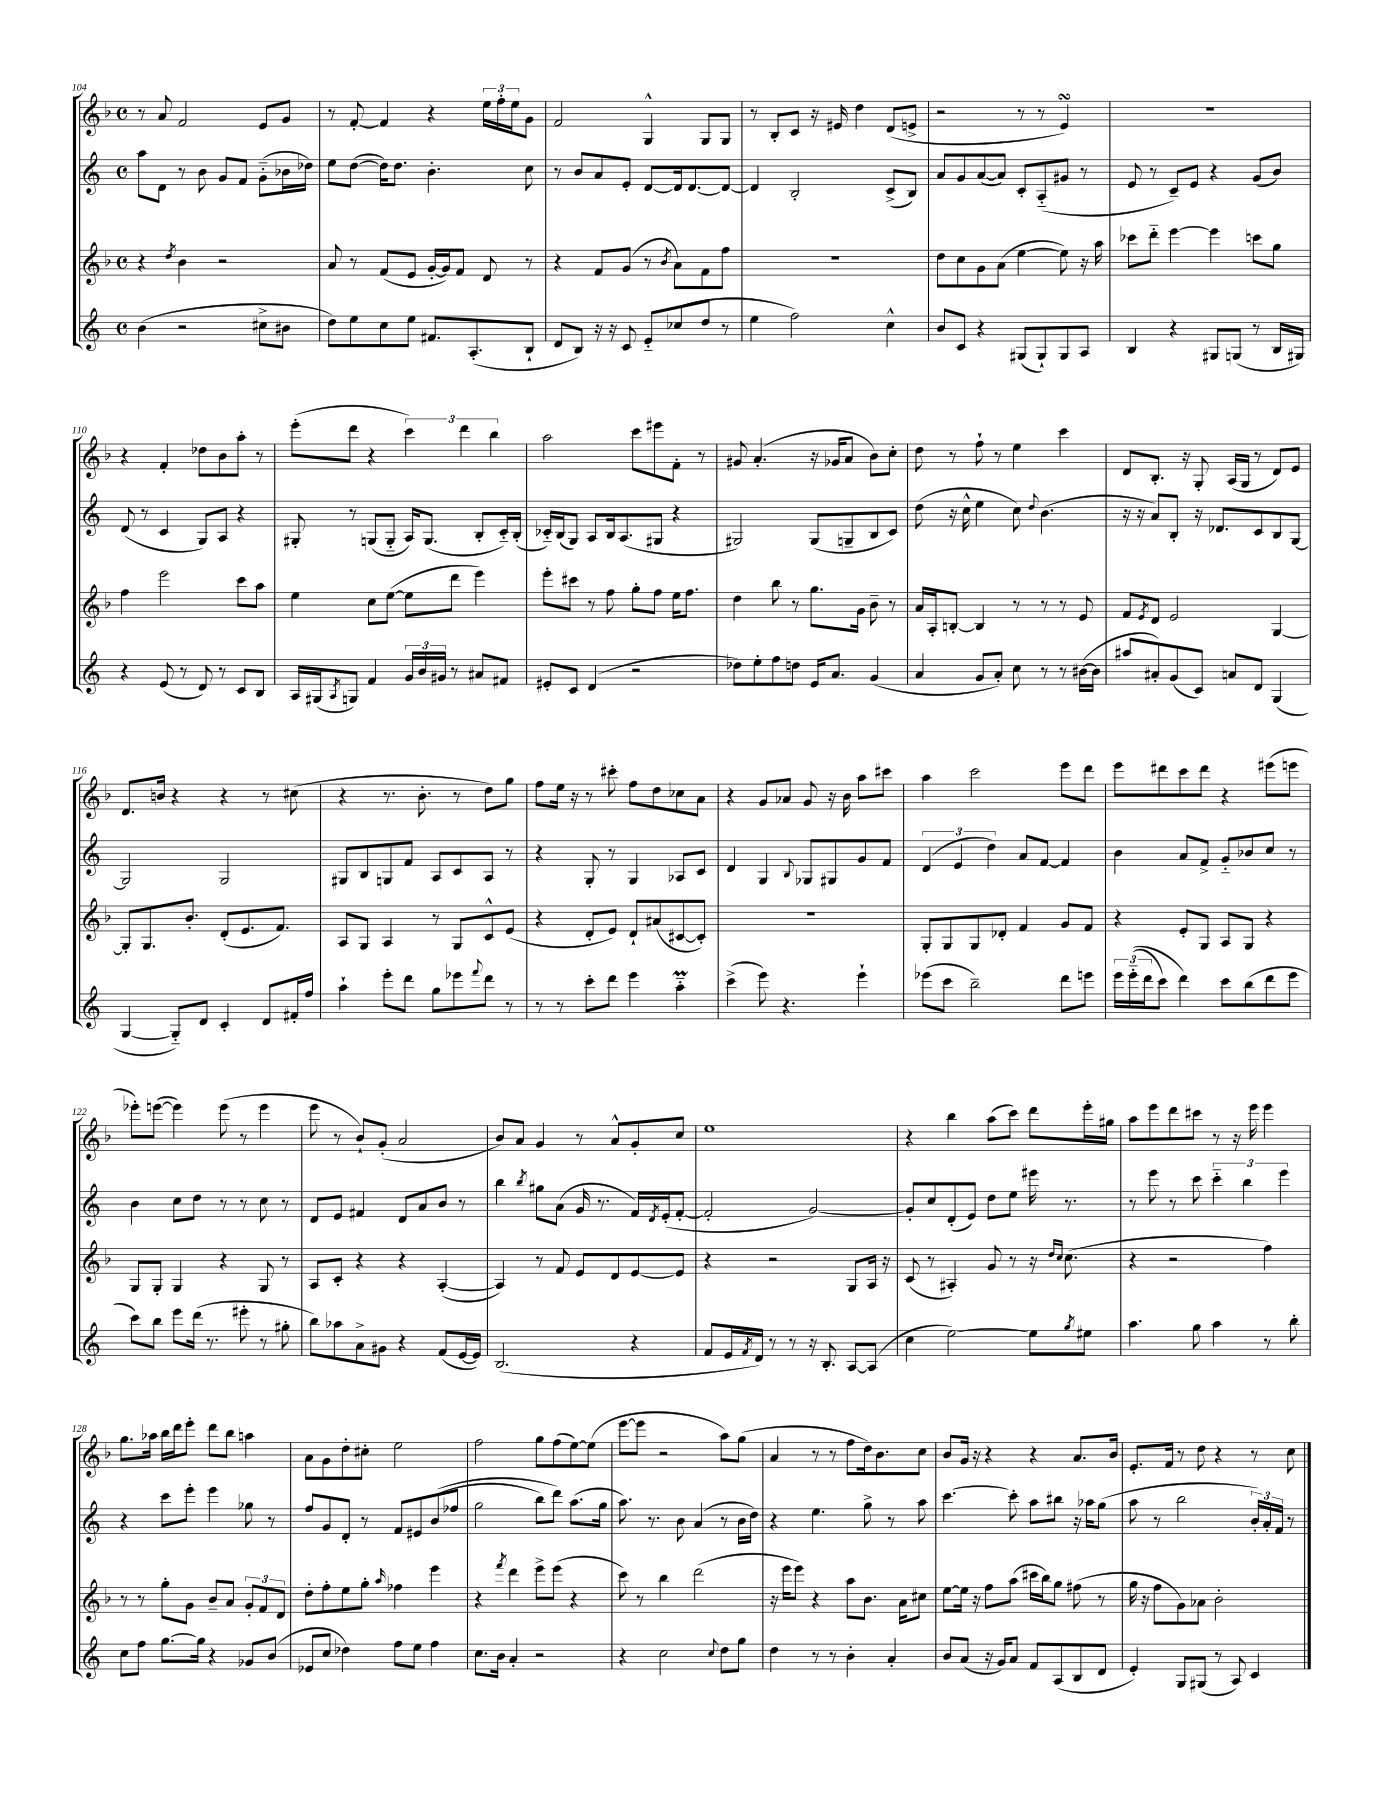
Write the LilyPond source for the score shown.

<<
\new StaffGroup <<
\new Staff = "s0" {
    \clef treble \key f \major \defaultTimeSignature \time 4/4
    r8 a'8 f'2 e'8 g'8 |
    r8 f'8~-. f'4 r4 \tuplet 3/2 { e''16 f''16-. e''16 } g'8 |
    f'2 g4-^ g8 g8 |
    r8 bes8-. c'8 r16 eis'16 d''4 d'8( e'8-> |
    r2 r8 r8 e'4\turn) |
    R1 |
    r4 f'4-. des''8 bes'8 a''8-. r8 |
    e'''8-.( d'''8 r4 \tuplet 3/2 { c'''4) d'''4 bes''4 } |
    a''2 c'''8 eis'''8 f'8-. r8 |
    gis'8 a'4.-.( r16 ges'16 a'8 bes'8) c''8-. |
    d''8 r8 f''8-! r8 e''4 c'''4 |
    d'8 bes8.-. r16 g8-. a16( g16 r8 d'8) e'8 |
    d'8. b'16 r4 r4 r8 cis''8( |
    r4 r8. bes'8.-. r8 d''8) g''8 |
    f''8 e''16 r16 r8 cis'''8-. f''8 d''8 ces''8 a'8 |
    r4 g'8 aes'8 g'8 r16 bes'16 a''8 cis'''8 |
    a''4 c'''2 e'''8 d'''8 |
    e'''8 dis'''8 c'''8 dis'''8 r4 eis'''8( e'''8 |
    ees'''8-.) e'''8~( e'''4) e'''8( r8 e'''4 |
    e'''8 r8 bes'8-!) g'8-.( a'2 |
    bes'8) a'8 g'4 r8 a'8-^ g'8-. c''8 |
    e''1 |
    r4 bes''4 a''8( c'''8) d'''8 e'''16-. gis''16 |
    a''8 e'''8 d'''8 cis'''8 r8 r16 e'''16 e'''4 |
    g''8. aes''16 bes''16 d'''16 e'''8-. d'''8 bes''8 a''4 |
    a'8 g'8 d''8-. cis''8-. e''2 |
    f''2 g''8 f''8( e''8~) e''8( |
    e'''8~ e'''8 r2 a''8) g''8( |
    a'4 r8 r8 f''8 d''16) bes'8. c''8 |
    bes'8 g'16 r16 r4 r4 a'8. bes'16 |
    e'8.-. f'16 r8 d''8 r4 r8 c''8 \bar "|." |
}
\new Staff = "s1" {
    \clef treble \key c \major \defaultTimeSignature \time 4/4
    a''8 d'8 r8 b'8 g'8 f'8 g'8-_( bes'16 des''16) |
    e''8 d''8~( d''16) d''8. b'4.-. c''8 |
    r8 b'8 a'8 e'8-. d'8~ d'16 d'8.~ d'8~ |
    d'4 b2-. c'8->( b8) |
    a'8 g'8 a'8~( a'8) c'8-. a8-_( gis'8 r8 |
    e'8 r8 c'8--) e'8 r4 g'8( b'8) |
    d'8( r8 c'4 g8) a8 r4 |
    gis8-. r8 g8( g8-_ a16) g8.( b8-. c'16-_) b16-.( |
    ces'16-_) b16( g8) a8 b16 a8.( gis8 r4 |
    gis2) gis8( g8-- b8 c'8) |
    d''8( r16 c''16-^ e''4 c''8) \appoggiatura { d''8 } b'4.( |
    r16 r16 a'8) b8-. r16 des'8. c'8 b8 g8~ |
    g2 g2 |
    gis8 b8 g8 f'8 a8 c'8 a8 r8 |
    r4 g8-. r8 g4 aes8 c'8 |
    d'4 g4 \appoggiatura { b8 } ges8 gis8 g'8 f'8 |
    \tuplet 3/2 { d'4( e'4 d''4) } a'8 f'8~ f'4 |
    b'4 a'8 f'8-> g'8-_ bes'8 c''8 r8 |
    b'4 c''8 d''8 r8 r8 c''8 r8 |
    d'8 e'8 fis'4 d'8 a'8 b'8 r8 |
    b''4 \acciaccatura { b''8 } gis''8 a'8( g'16 r8. f'16) \acciaccatura { d'8 } e'16-.( f'8~-. |
    f'2-. g'2~) |
    g'8-. c''8 d'8-.( e'8) d''8 e''8 eis'''16 r8. |
    r8 e'''8 r8 c'''8 \tuplet 3/2 { c'''4-_ b''4 e'''4 } |
    r4 c'''8 e'''8-. e'''4 ges''8 r8 |
    f''8 g'8 d'8-. r8 f'8 eis'8 b'8(\( fes''8 |
    g''2 b''8) d'''8\) a''8.( g''16 |
    a''8.) r8. b'8 a'4( r8 b'16 d''16) |
    r4 e''4. g''8-> r8 a''8 |
    c'''4.~ c'''8-. a''8 bis''8 r16 aes''16 g''8( |
    a''8 r8 b''2 \tuplet 3/2 { b'16-.) a'16-. f'16 } r8 \bar "|." |
}
\new Staff = "s2" {
    \clef treble \key f \major \defaultTimeSignature \time 4/4
    r4 \acciaccatura { d''8 } bes'4 r2 |
    a'8 r8 f'8( e'8 g'16~-. g'16) f'8 d'8 r8 |
    r4 f'8 g'8( r8 \acciaccatura { bes'8 } a'8) f'8 f''8 |
    r1 |
    d''8 c''8 g'8 a'8( e''4~ e''8) r16 a''16 |
    ces'''8 d'''8-_ e'''4~ e'''4 c'''8 g''8 |
    f''4 e'''2 c'''8 a''8 |
    e''4 c''8 e''8~( e''8 d'''8 e'''4) |
    e'''8-. cis'''8 r8 f''8 g''8-. f''8 e''16 f''8. |
    d''4 bes''8 r8 g''8. g'16 bes'8-- r8 |
    a'16 a16-. b8~-. b4 r8 r8 r8 e'8 |
    f'8 \acciaccatura { e'8 } d'8 e'2 g4~ |
    g8-. g8. bes'8.-. d'8-.( e'8. f'8.) |
    a8 g8 a4 r8 g8 c'8-^ e'8( |
    r4 d'8-. e'8) d'8-! ais'8( cis'8~ cis'8-.) |
    R1 |
    g8-. g8 g8 des'8-. f'4 g'8 f'8 |
    r4 e'8-. g8 a8 g8 r4 |
    g8 g8-. g4 r4 g8 r8 |
    a8 c'8-. r4 r4 a4~-.( |
    a4) r8 f'8 e'8 d'8 e'8~ e'8 |
    r4 r2 g8 a16 r16 |
    c'8( r8 ais4-.) g'8 r8 r16 \grace { d''16 c''16 } c''8.( |
    r4 r2 f''4) |
    r8 r8 g''8-. g'8 bes'8-- a'8 \tuplet 3/2 { g'8-. f'8 d'8 } |
    d''8-. f''8-. e''8 g''8-. \grace { a''16 } fes''4 e'''4 |
    r4 \acciaccatura { f'''8 } d'''4 e'''8-> e'''8( r4 |
    c'''8) r8 bes''4 d'''2( |
    r16 e'''16 e'''8) r4 a''8 bes'8. a'16 cis''8 |
    e''8~ e''16 r16 f''8 a''8( cis'''16 bes''16) g''8 fis''8( r8 |
    g''16 r16 f''8 g'8) aes'8 bes'2-. \bar "|." |
}
\new Staff = "s3" {
    \clef treble \key c \major \defaultTimeSignature \time 4/4
    b'4( r2 cis''8-> bis'8 |
    d''8) e''8 c''8 e''8 fis'8. a8.-.( b8-! |
    d'8 b8) r16 r16 c'8 e'8-_ ces''8( d''8 r8 |
    e''4 f''2) c''4-^ |
    b'8 c'8 r4 gis8( gis8-!) gis8 a8 |
    b4 r4 gis8 g8( r8 b16 gis16) |
    r4 e'8( r8 d'8) r8 c'8 b8 |
    a16 gis16( \acciaccatura { a8 } g8) f'4 \tuplet 3/2 { g'16 b'16 gis'16 } r8 ais'8 fis'8 |
    eis'8-. c'8 d'4( r2 |
    des''8) e''8-. f''8 d''8 e'16 a'8. g'4( |
    a'4 g'8 a'8-.) c''8 r8 r8 bis'16~( bis'16 |
    ais''8 ais'8-.) g'8( c'8) a'8 d'8 g4( |
    g4~ g8-_) d'8 c'4-. d'8 fis'16-. f''16 |
    a''4-! e'''8-. d'''8 g''8 ees'''8 \appoggiatura { f'''8 } d'''8 r8 |
    r8 r8 c'''8-. d'''8 e'''4 a''4-_\prall |
    c'''4->( e'''8) r4. e'''4-! |
    ees'''8( c'''8 b''2--) d'''8 e'''8 |
    \tuplet 3/2 { e'''16 e'''16-_(\( d'''16 } c'''8) d'''4\) c'''8 b''8( d'''8 e'''8 |
    c'''8) b''8 e'''8 d'''16( r8. eis'''8-. r8 gis''8-. |
    b''8) aes''8 a'8-> gis'8 r4 f'8( e'16~ e'16) |
    b2.( r4 |
    f'8 e'16 \acciaccatura { f'8 } d'16) r8 r8 r16 b8.-. a8~ a8( |
    c''4 e''2~) e''8 \acciaccatura { g''8 } eis''8 |
    a''4. g''8 a''4 r8 b''8-. |
    c''8 f''8 g''8.~ g''16 r4 ges'8 b'8( |
    ees'8 c''8 des''4) f''8 e''8 f''4 |
    c''8. b'16 a'4-. r2 |
    r4 c''2 \appoggiatura { c''8 } d''8 g''8 |
    d''4 r8 r8 b'4-. a'4-. |
    b'8 a'8( r16 g'16) a'8 f'8 a8( b8 d'8 |
    e'4-.) g8 gis8( r8 a8) c'4 \bar "|." |
}
>>
>>
\layout { \context { \Score currentBarNumber = #104 } }
